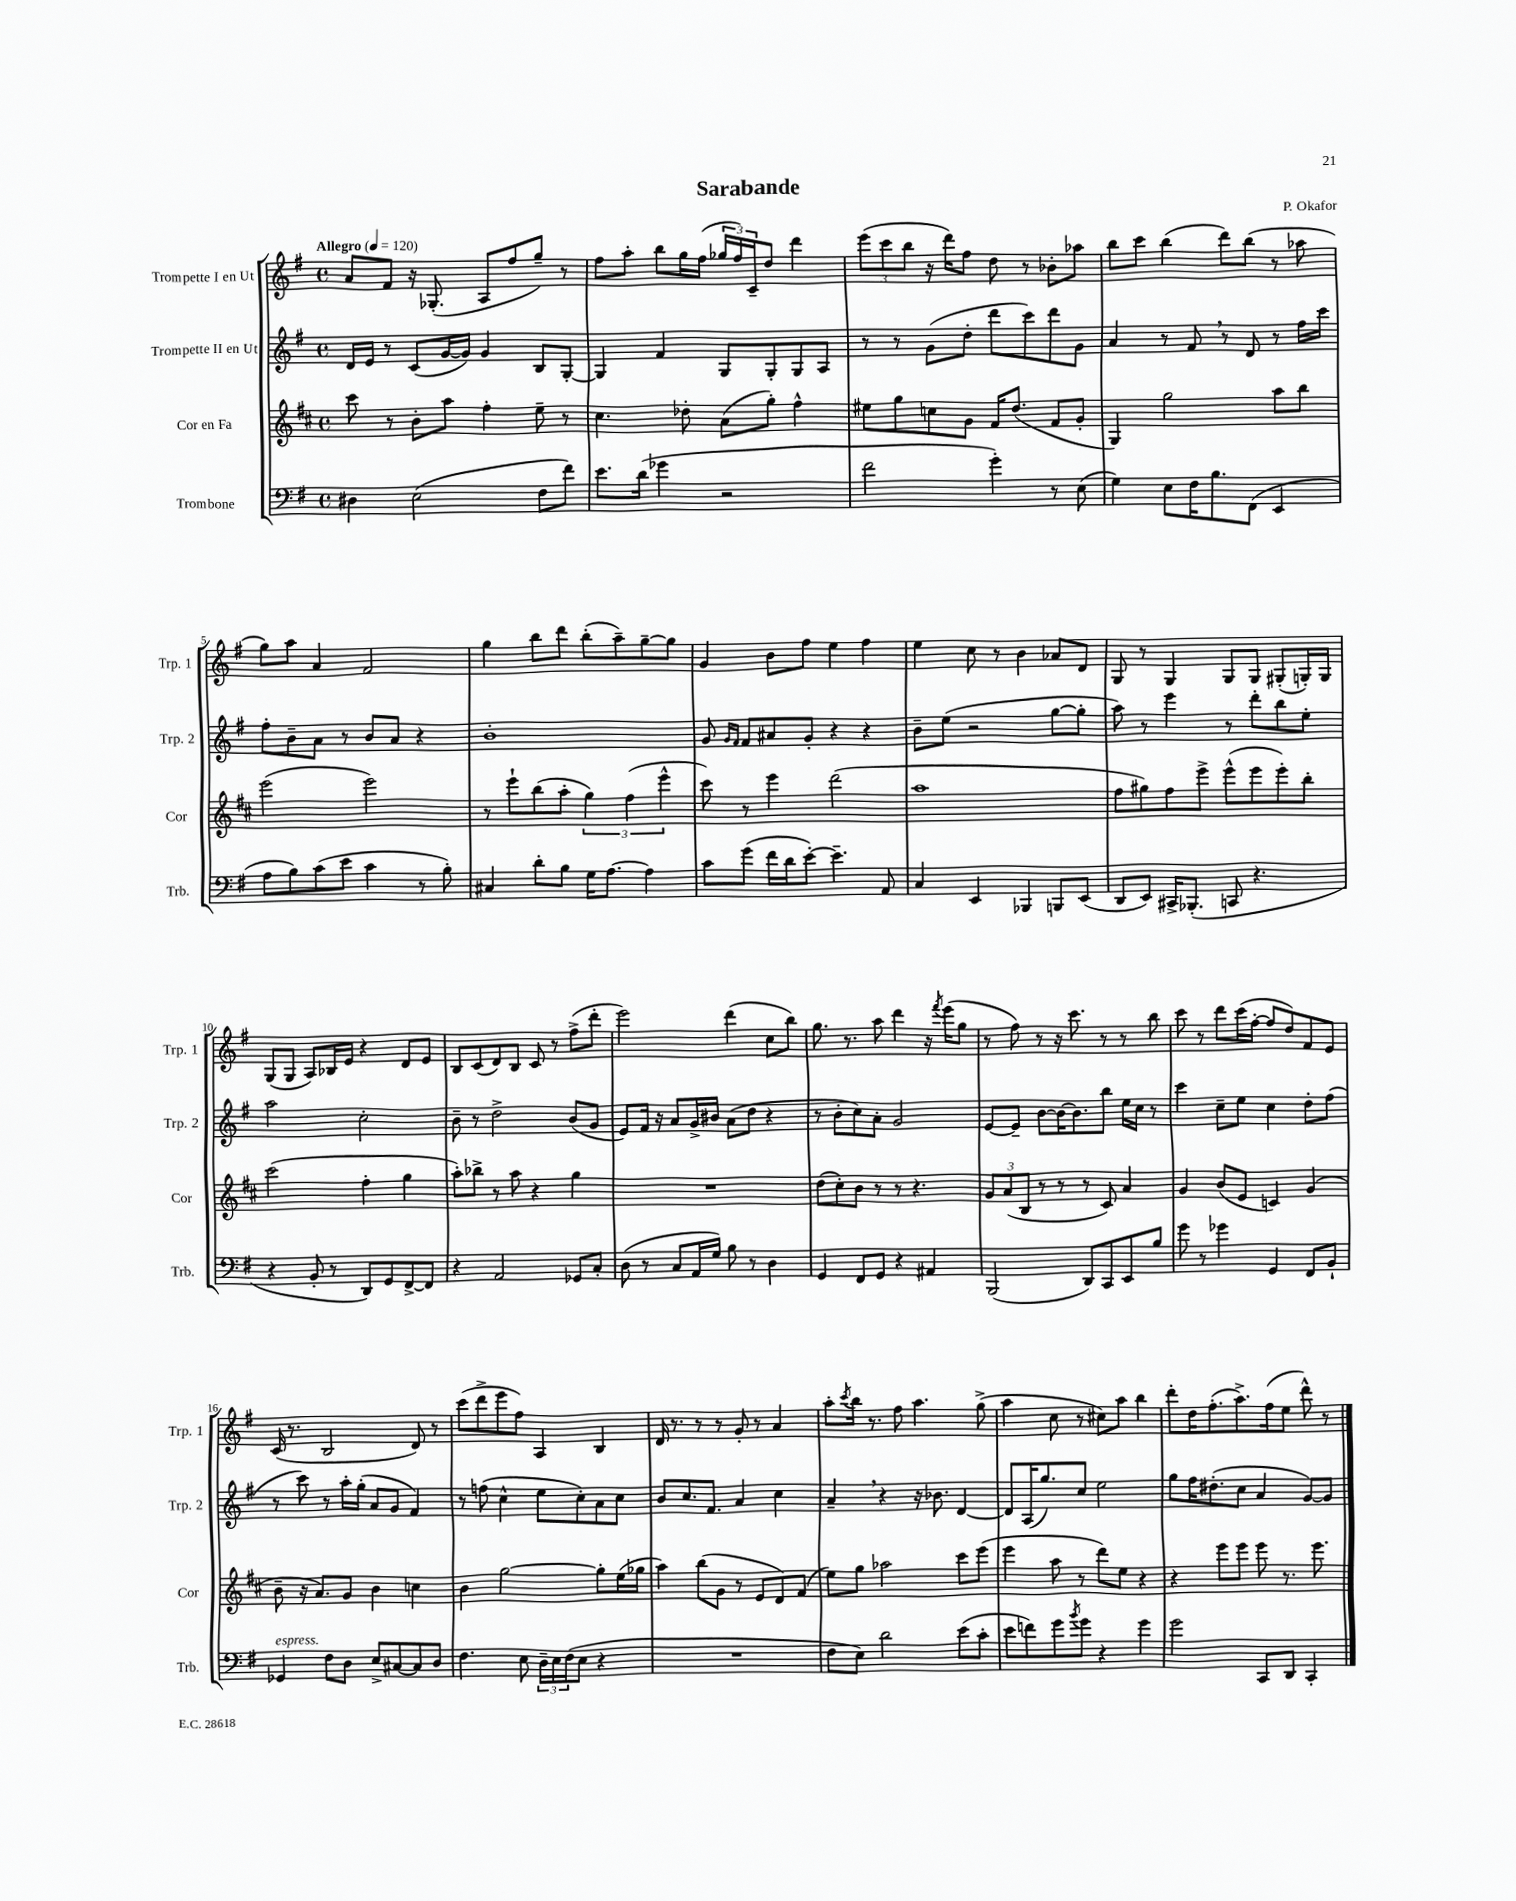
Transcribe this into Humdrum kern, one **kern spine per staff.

**kern	**kern	**kern	**kern
*staff4	*staff3	*staff2	*staff1
*clefF4	*clefG2	*clefG2	*clefG2
*k[f#]	*k[f#c#]	*k[f#]	*k[f#]
*M4/4	*M4/4	*M4/4	*M4/4
*met(c)	*met(c)	*met(c)	*met(c)
*MM120	*MM120	*MM120	*MM120
4D#	8ccc#	16d	8a
.	.	16e	.
.	8r	8r	8f#
(2E	8b'	(8c	16r
.	.	.	(8.G-'
.	8aa	[16g	.
.	.	16g])	.
.	4ff#'	4g	8A
.	.	.	8ff#
8F#	8ee~	8B	8gg~)
8f#)	8r	[8G'	8r
=	=	=	=
8.e	4.cc#	4G]	8ff#
.	.	.	8aa'
(16d	.	.	.
4g-	.	4f#	8bb
.	8dd-'	.	16gg
.	.	.	(16ff#
2r	(8a	8G	24gg-
.	.	.	24ff#)
.	.	.	24c~
.	8gg')	8G'	8dd
.	4ff#^^	8G	4ddd
.	.	8A	.
=	=	=	=
2f#	8ee#	8r	(12eee
.	.	.	12ccc
.	8gg	8r	.
.	.	.	12bb
.	8cc	(8g	16r
.	.	.	16ddd)
.	8g	8dd'	8ff#
4g')	16f#	8ddd	8dd
.	(8.dd	.	.
.	.	8ccc)	8r
8r	8f#	8ddd	8b-'
(8E	8g'	8g	8aa-
=	=	=	=
4G)	4G)	4a	8bb
.	.	.	8ccc
8E	2gg	8r	(4bb
16F#	.	8f#	.
8.B	.	.	.
.	.	8r	8ddd)
(8FF#	.	8d	(8bb
4EE	8aa	8r	8r
.	8bb	16ff#	8aa-
.	.	16ccc	.
=	=	=	=
8A	(2eee	8ff#'	8gg)
8B)	.	8b~	8aa
(8c	.	8a	4a
8e	.	8r	.
4c	2eee)	8b	2f#
.	.	8a	.
8r	.	4r	.
8B')	.	.	.
=	=	=	=
4C#	8r	1b'	4gg
.	8eee`	.	.
8d'	(8bb	.	8bb
8B	8aa'	.	8ddd
16G	6gg)	.	(8bb'
[8.A	.	.	.
.	.	.	8aa~)
.	(6ff#	.	.
4A]	.	.	[8gg~
.	6eee^^	.	.
.	.	.	8gg]
=	=	=	=
8c	8ccc#)	8g	4g
.	.	16qqg	.
.	.	16qqf#	.
(8g	8r	8f#	.
16f#	4eee	8a#	8b
16d	.	.	.
[8e')	.	8g'	8ff#
4.e~]	(2ddd	4r	4ee
.	.	4r	4ff#
8AA	.	.	.
=	=	=	=
4C	1aa	8b~	4ee
.	.	(8ee	.
4EE	.	2r	8cc
.	.	.	8r
4BBB-	.	.	4b
8BBB	.	[8gg	8a-
(8EE	.	8gg']	8d
=	=	=	=
8DD	8ff#	8aa)	8G
8EE)	8gg#)	8r	8r
16CC#^	8ff#	4eee	4G
(8.BBB-'	.	.	.
.	8eee^	.	.
8CC	(8eee^^	8r	8G
4.r	8eee	8ddd'	8G
.	8eee')	8bb	(8G#'
.	8bb'	8ee'	16G')
.	.	.	16G
=	=	=	=
4r	(2ccc#	2aa	(8G
.	.	.	8G
8BB'	.	.	8A)
8r	.	.	16B-
.	.	.	16e
8DD)	4ff#'	2cc'	4r
8GG	.	.	.
[8FF#^	4gg	.	8d
8FF#]	.	.	8e
=	=	=	=
4r	8aa')	8b~	8B
.	8bb-^	8r	(8c
2AA	8r	2dd^	8d)
.	8aa	.	8B
.	4r	.	8c
.	.	.	8r
8GG-	4gg	(8b	(8ff#^
8C'	.	8g	8ddd'
=	=	=	=
(8D	1r	8e)	2eee)
8r	.	16f#	.
.	.	16r	.
8C	.	8a	.
16AA	.	16g^	.
16G)	.	16b#	.
8B	.	(8a	(4ddd
8r	.	8dd	.
4D	.	4r	8cc
.	.	.	8bb)
=	=	=	=
4GG	(8dd	8r	8.gg
.	8cc#')	8b'	.
.	.	.	8.r
8FF#	8b	8cc)	.
8GG	8r	8a'	8aa
4r	8r	2g	4ddd
.	4.r	.	.
4AA#	.	.	16r
.	.	.	8qfff#
.	.	.	(16eee
.	.	.	8gg
=	=	=	=
(2BBB	12g	[8e	8r
.	(12a	.	.
.	.	8e~]	8ff#)
.	12B	.	.
.	8r	[8b	8r
.	8r	16b_	16r
.	.	8.b]	8.ccc
8DD)	8r	.	.
8CC	8c#)	8bb	8r
8EE	4a	16ee	8r
.	.	16cc	.
8B	.	8r	8bb
=	=	=	=
8g	4g	4ccc	8ccc
8r	.	.	8r
4g-	(8b	8cc~	8ddd
.	8e	8ee	(16ccc
.	.	.	[16ff#'
4GG	4c)	4cc	8ff#]
.	.	.	8dd)
8FF#	(4g	8dd'	8f#
8BB`	.	(8ff#	8e
=	=	=	=
4GG-	8b~	8r	(16c
.	.	.	8.r
.	16r	8ccc)	.
.	8.a)	.	.
8F#	.	8r	2B
8D	8g	16aa'	.
.	.	(16gg'	.
8E^	4b	8a	.
[8C#	.	8g	.
8C#]	4cc	4f#)	8d)
8D	.	.	8r
=	=	=	=
4.F#	4b	8r	(8ccc
.	.	(8ff	8ddd^
.	[2gg	4cc^^	8eee
8E	.	.	8ff#)
24D~	.	8ee	4A
24E	.	.	.
(24F#	.	.	.
8E	.	8cc')	.
4r	8gg']	8a	4B
.	(16ee	8cc	.
.	16gg-	.	.
=	=	=	=
1r	4aa)	8b	16d
.	.	.	8.r
.	.	8.cc	.
.	(8bb	.	8r
.	.	8.f#	.
.	8g	.	8r
.	8r	4a	8g'
.	8e	.	8r
.	8d)	4cc	4a
.	(8f#	.	.
=	=	=	=
8F#	8ee)	4a~	8aa'
.	.	.	8qccc
8E)	8gg	.	16bb
.	.	.	8.r
2d	2aa-	4r	.
.	.	.	8ff#
.	.	16r	4.aa
.	.	8.b-	.
(8e	8ccc#	[4d	.
8c'	(8eee	.	(8gg^
=	=	=	=
8e	4eee	8d]	4aa
8f)	.	(16A	.
.	.	8.gg)	.
8g	8aa	.	8cc
8qb	.	.	.
8g	8r	8cc	8r
4r	8ddd)	2ee	8cc#)
.	8ee	.	8aa
4g	4r	.	4bb
=	=	=	=
2g	4r	8gg	8ddd'
.	.	16ff#	16dd
.	.	(8.dd#'	(8.ff#'
.	8eee	.	.
.	8eee	8cc	8.aa^)
8CC	8eee	4a	.
.	.	.	(16ff#
8DD	8.r	.	8ee
4CC'	.	[8g)	8ddd^^)
.	8.eee	.	.
.	.	8g]	8r
==	==	==	==
*-	*-	*-	*-
